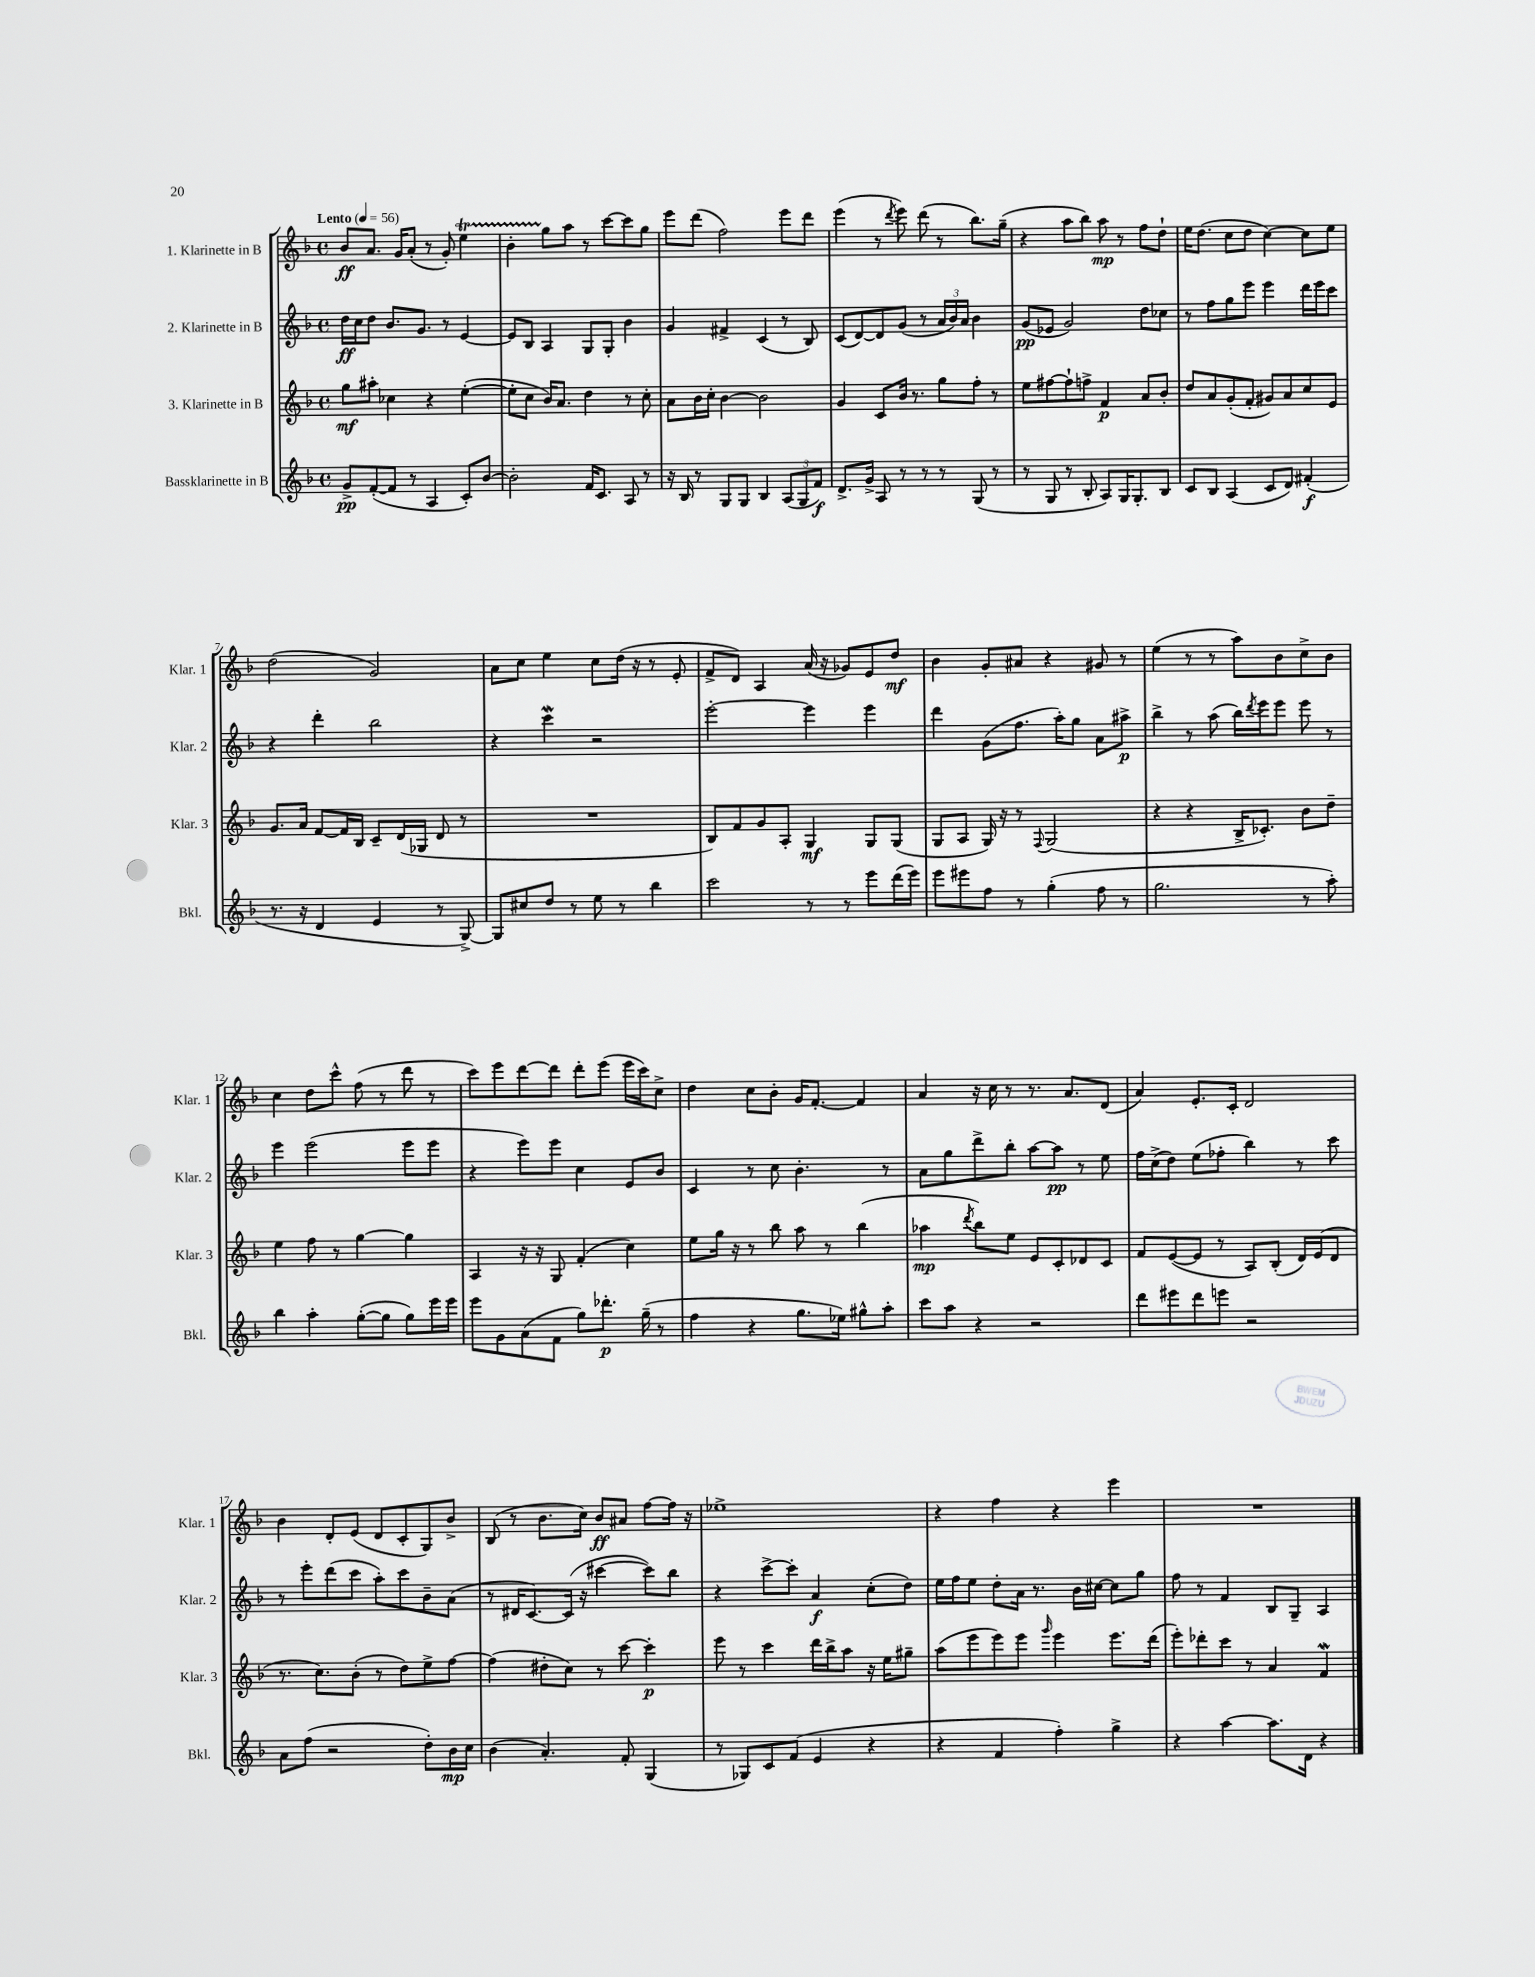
<<
\new StaffGroup <<
\new Staff = "s0" \with { instrumentName = "1. Klarinette in B" shortInstrumentName = "Klar. 1" } {
    \clef treble \key f \major \defaultTimeSignature \time 4/4 \tempo "Lento" 4 = 56
    bes'8\ff a'8. g'16 a'8-.( r8 g'8-.) e''4\startTrillSpan |
    bes'4-. g''8\stopTrillSpan a''8 r8 c'''8~ c'''8 g''8 |
    e'''8 d'''8( f''2) e'''8 d'''8 |
    e'''4( r8 \acciaccatura { d'''8 } e'''8) d'''8( r8 bes''8.) g''16--( |
    r4 a''8 bes''8) a''8\mp r8 f''8 d''8-! |
    e''16 d''8.( c''8 d''8 c''4~) c''8 e''8 |
    d''2( g'2) |
    a'8 c''8 e''4 c''8 d''16( r16 r8 e'8-. |
    f'8-> d'8) a4 a'16( r16 ges'8) e'8 d''8\mf |
    bes'4 g'8-. ais'8 r4 gis'8 r8 |
    e''4( r8 r8 a''8) bes'8 c''8-> bes'8 |
    c''4 d''8 c'''8-^ f''8( r8 d'''8 r8 |
    c'''8) e'''8 d'''8~ d'''8 d'''8-. e'''8( e'''16 c'''16) c''8-> |
    d''4 c''8 bes'8-. g'16 f'8.~-. f'4 |
    a'4 r16 c''16 r8 r8. a'8. d'8( |
    a'4) e'8.-. c'16-. d'2 |
    bes'4 d'8-. e'8( d'8 c'8-. g8) bes'8-> |
    bes8( r8 bes'8. c''16) bes'8\ff ais'8 f''8~ f''16 r16 |
    ees''1-> |
    r4 f''4 r4 e'''4 |
    R1 \bar "|." |
}
\new Staff = "s1" \with { instrumentName = "2. Klarinette in B" shortInstrumentName = "Klar. 2" } {
    \clef treble \key f \major \defaultTimeSignature \time 4/4
    d''16\ff c''16 d''8 bes'8. g'8. r8 e'4~ |
    e'8 bes8 a4 g8 g8-. bes'4 |
    g'4 fis'4-> c'4( r8 bes8) |
    c'8( d'8~) d'8 g'8( r8 \tuplet 3/2 { a'16 bes'16) a'16 } bes'4 |
    g'8\pp( ees'8 g'2) d''8 ces''8 |
    r8 f''8 g''8 e'''8 e'''4 d'''16 e'''16 c'''8 |
    r4 d'''4-. bes''2 |
    r4 c'''4\mordent r2 |
    e'''2~-. e'''4 e'''4 |
    d'''4 g'8( f''8. a''16-.) g''8 a'8 ais''8->\p |
    bes''4-> r8 a''8( bes''16) \acciaccatura { d'''8 } e'''16 e'''8 e'''8 r8 |
    e'''4 e'''2( e'''8 e'''8 |
    r4 e'''8) e'''8 c''4 e'8 bes'8 |
    c'4 r8 c''8 bes'4.-. r8 |
    a'8 g''8 d'''8-> bes''8-. a''8~ a''8\pp r8 e''8 |
    f''16 c''16->( d''8) e''8( fes''8-. bes''4) r8 c'''8 |
    r8 e'''8-. d'''8( c'''8 a''8-.) c'''8 bes'8-- a'8( |
    r8 dis'16 c'8.~) c'16( r16 cis'''4~ cis'''8) bes''8 |
    r4 c'''8~-> c'''8-. a'4\f c''8-.( d''8) |
    e''16 f''16 e''8 d''8-. a'16 r8. bes'16 cis''16~ cis''8 g''8 |
    f''8 r8 f'4 bes8 g8-- a4 \bar "|." |
}
\new Staff = "s2" \with { instrumentName = "3. Klarinette in B" shortInstrumentName = "Klar. 3" } {
    \clef treble \key f \major \defaultTimeSignature \time 4/4
    g''8\mf ais''8-. ces''4 r4 e''4~-.( |
    e''8-. c''8 bes'16) a'8. d''4 r8 c''8-. |
    a'8 bes'16 c''16-. bes'4~ bes'2 |
    g'4 c'8 bes'16 r8. g''8 f''8-. r8 |
    e''8 fis''8~ fis''8-! f''8-> f'4\p a'8 bes'8-. |
    d''8 a'8 g'8-.( f'8-. gis'8) a'8 c''8 e'8 |
    g'8. a'16 f'8~ f'16 bes16 c'8-- d'16( ges16 d'8 r8 |
    R1 |
    bes8) f'8 g'8 a8-. g4\mf g8 g8( |
    g8 a8 g16) r16 r8 \appoggiatura { f8 } g2( |
    r4 r4 bes16-> ces'8.-.) bes'8 d''8-- |
    e''4 f''8 r8 g''4~ g''4 |
    a4 r16 r16 g8 f'4-.( c''4) |
    e''8 g''16 r16 r8 bes''8 a''8 r8 bes''4( |
    aes''4\mp \acciaccatura { d'''8 } bes''8) e''8 e'8 c'8-. des'8 c'8 |
    f'8 e'8~( e'8 r8 a8) bes8-.( d'16) e'16( d'8 |
    r8. c''8.) bes'8-.( r8 d''8) e''8-> f''8~ |
    f''4( dis''8-. c''8) r8 c'''8~ c'''4-.\p |
    e'''8 r8 c'''4 d'''16 bes''16-> a''8 r16 e''16 gis''8-- |
    a''8( e'''8 e'''8) e'''8 \grace { g'''16 } e'''4 e'''8. d'''16( |
    e'''8-.) des'''8-. c'''8 r8 a'4 f'4\mordent \bar "|." |
}
\new Staff = "s3" \with { instrumentName = "Bassklarinette in B" shortInstrumentName = "Bkl." } {
    \clef treble \key f \major \defaultTimeSignature \time 4/4
    g'8->\pp f'8~-.( f'8 r8 a4 c'8-.) bes'8~ |
    bes'2-. f'16 c'8. a8 r8 |
    r16 bes16 r8 g8 g8 bes4 \tuplet 3/2 { a8( g8 f'8\f) } |
    d'8.-> g'16-> a8 r8 r8 r8 g8( r8 |
    r8 g8 r8 bes8-. a8) g16 g8.-. bes8 |
    c'8 bes8 a4( c'8 d'8) fis'4-.\f( |
    r8. r16 d'4 e'4 r8 g8~->) |
    g8 cis''8 d''8 r8 e''8 r8 bes''4 |
    c'''2 r8 r8 e'''8 d'''16( e'''16) |
    e'''8 eis'''8 f''8 r8 g''4-.( f''8 r8 |
    g''2. r8 a''8-.) |
    bes''4 a''4-. g''8~-.( g''8 g''8) e'''16 e'''16 |
    e'''8 g'8 a'8( f'8 g''8) des'''8.-.\p g''16--( r8 |
    f''4 r4 g''8. ees''16) gis''8-^ a''8-. |
    c'''8 a''8 r4 r2 |
    d'''8 eis'''8 d'''8 e'''8 r2 |
    a'8 f''8( r2 d''8-.) bes'16\mp c''16 |
    bes'4( a'4.-.) f'8-. g4( |
    r8 ges8) c'8 f'8( e'4 r4 |
    r4 f'4 f''4-.) g''4-> |
    r4 a''4~ a''8. d'16 r4 \bar "|." |
}
>>
>>
